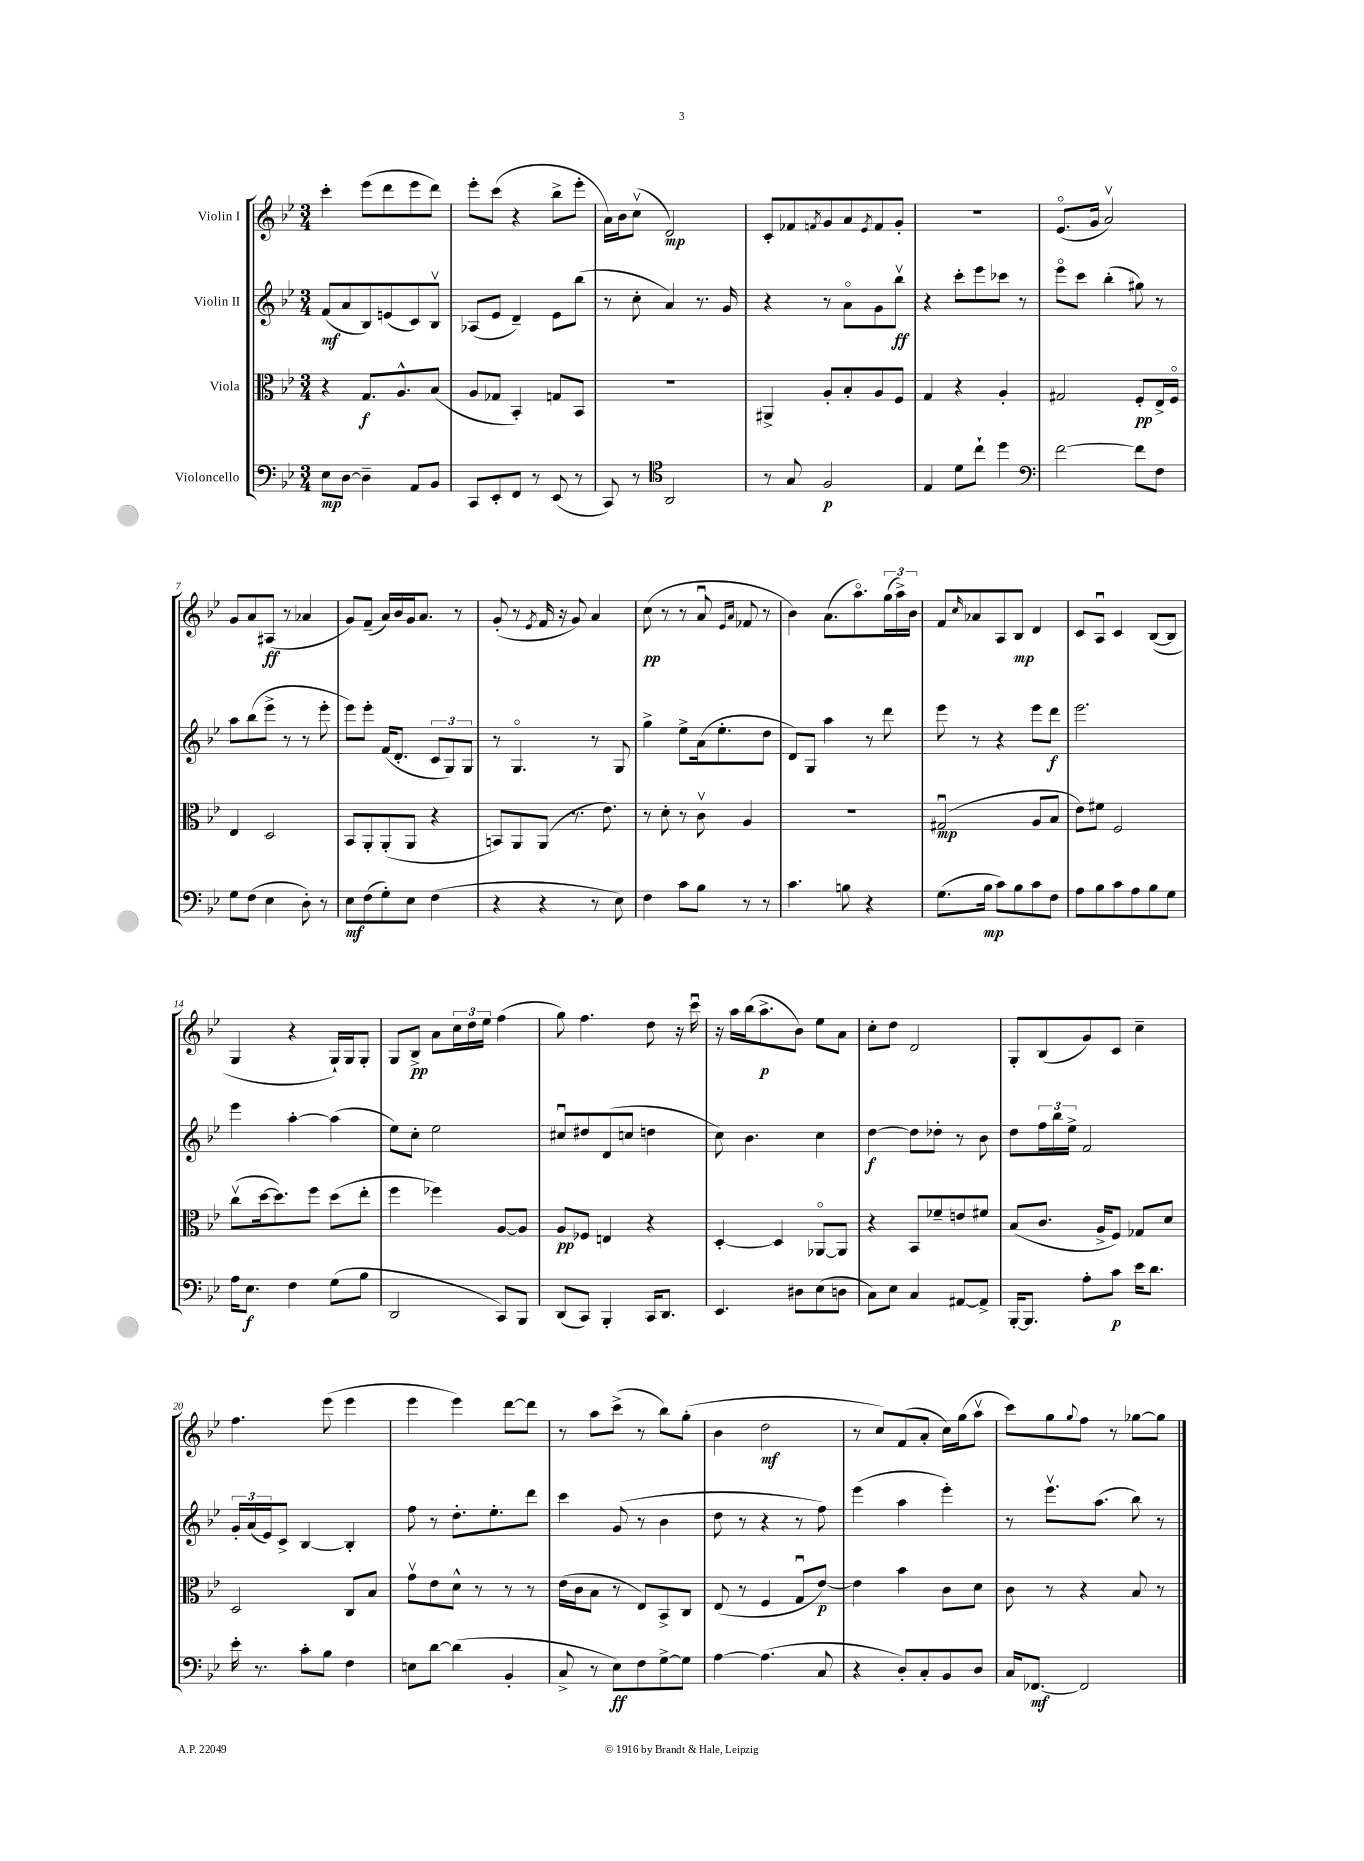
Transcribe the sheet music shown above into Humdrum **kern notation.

**kern	**kern	**kern	**kern
*staff4	*staff3	*staff2	*staff1
*clefF4	*clefC3	*clefG2	*clefG2
*k[b-e-]	*k[b-e-]	*k[b-e-]	*k[b-e-]
*M3/4	*M3/4	*M3/4	*M3/4
8E-\L	4r	(8f/L	4ccc'\
[8D\J	.	8a/	.
4D~\]	8.G/L	8B-/)	(8eee-\L
.	.	(8e/	8ddd\
.	8.A^^/	.	.
8AA/L	.	8c/)	8eee-\
8BB-/J	(8B-/J	8B-v/J	8ddd\J)
=	=	=	=
8CC/L	8A/L	(8A-/L	8eee-'\L
8EE-'/	8G-/J	8e-/J	(8ccc\J
8FF/J	4BB-'/)	4d~/)	4r
8r	.	.	.
(8EE-/	8G/L	8e-\L	8bb-^\L
8r	8BB-/J	(8bb-\J	8eee-'\J
=	=	=	=
8CC/)	2.r	8r	16a\LL)
.	.	.	16b-\J
8r	.	8cc'\	(8ccv\J
*clefC4	*	*	*
2AA/	.	4a/)	2d/)
.	.	8.r	.
.	.	16g/	.
=	=	=	=
8r	4AA#^/	4r	8c'/L
8G/	.	.	8f-/
.	.	.	8qf/
2F/	8A'/L	8r	8g/
.	8B-'/	8ao\L	8a/
.	.	.	8qe-/
.	8A/	8g\	8f/
.	8F/J	8bb-v\J	8g'/J
=	=	=	=
4E-/	4G/	4r	2.r
8d\L	4r	8ccc'\L	.
8cc`\J	.	8eee-\	.
4dd\	4A'/	8ccc-\J	.
.	.	8r	.
=	=	=	=
*clefF4	*	*	*
[2f\	2G#/	8eee-o\L	(8.e-o/L
.	.	8ccc\J	.
.	.	.	16g/Jk
.	.	(4bb-'\	2av/)
8f\]L	8F'/L	8gg#\)	.
8F\J	16E-^/L	8r	.
.	16Fo/JJ	.	.
=	=	=	=
8G\L	4E-/	8aa\L	8g/L
(8F\J	.	(8bb-\	8a/
4E-\	2D/	8eee-^\J	(8A#/J
.	.	8r	8r
8D'\)	.	8r	4a-/
8r	.	8eee-'\	.
=	=	=	=
8E-\L	8BB-/L	8eee-\L)	8g/L)
(8F\	8AA'/	8eee-'\J	(8f~/J
8G'\)	(8AA'/	(16f/LK	16a/LL)
.	.	8.d'/J	16b-/
8E-\J	8AA/J	.	16g/J
.	.	.	8.a/J
(4F\	4r	12c/L	.
.	.	12G/)	.
.	.	.	8r
.	.	12G/J	.
=	=	=	=
4r	8BB/L)	8r	(8g'/
.	8AA/	4.Go/	8r
.	.	.	8qe-/
4r	(8AA/J	.	16f/
.	.	.	16r
.	8.r	.	8g/)
8r	.	8r	4a/
.	8.e-\)	.	.
8E-\)	.	8G/	.
=	=	=	=
4F\	8r	4gg^\	(8cc\
.	8d'\	.	8r
8c\L	8r	8ee-^\L	8r
8B-\J	8cv\	(16a\k	8au/
.	.	8.ee-'\	.
.	.	.	16qqe-/LL
.	.	.	16qqa/JJ
8r	4A/	.	8f-/
8r	.	8dd\J	8r
=	=	=	=
4.c\	2.r	8d/L)	4b-\)
.	.	8G/J	.
.	.	4aa\	(8.a\L
8B\	.	.	.
.	.	.	8.aao\)
4r	.	8r	.
.	.	8ddd\	(24gg\L
.	.	.	24aa^\)
.	.	.	24b-\JJ
=	=	=	=
(8.G\L	(2G#u/	8eee-\	8f/L
.	.	.	16qqcc/
.	.	8r	8a-/
16B-\Jk	.	.	.
8c\L)	.	4r	8A/
8B-\	.	.	8B-/J
8c\	8A/L	8eee-\L	4d/
8F\J	8B-/J	8ddd\J	.
=	=	=	=
8A\L	8e-\L)	2.eee-\	8c/L
8B-\	8f#\J	.	8Au/J
8c\	2F/	.	4c/
8A\	.	.	.
8B-\	.	.	([8B-/L
8G\J	.	.	8B-/]J
=	=	=	=
16A\LK	(8ccv\L	4eee-\	4G/
8.E-\J	.	.	.
.	[16dd\k	.	.
.	8.dd\])	.	.
4F\	.	[4aa'\	4r
.	8ff\J	.	.
(8G\L	(8dd\L	(4aa\]	16G`/LL)
.	.	.	16G/J
8B-\J	8ee-'\J	.	8G'/J
=	=	=	=
2DD/	4ff\	8ee-\L)	8G/L
.	.	8cc'\J	8B-^/J
.	4ff-\)	2ee-\	8a\L
.	.	.	24cc\L
.	.	.	24dd\
.	.	.	24ee-\JJ
8CC/L)	[8A/L	.	(4ff\
8BBB-/J	8A/]J	.	.
=	=	=	=
(8DD/L	8A/L	8cc#u/L	8gg\)
8CC/J)	8F-/J	8dd#/	4.ff\
4BBB-'/	4E/	(8d/	.
.	.	8cc/J	.
16CC/LK	4r	4dd\	8dd\
8.DD/J	.	.	.
.	.	.	16r
.	.	.	16cccu\
=	=	=	=
4.EE-/	[4D'/	8cc\)	16r
.	.	.	16aa\LL
.	.	4.b-\	(16bb-\J
.	.	.	8.aa^\
.	4D/]	.	.
8D#\L	.	.	8b-\J)
(8E-\	[8AA-o/L	4cc\	8ee-\L
8D\J	8AA-/]J	.	8a\J
=	=	=	=
8C\L)	4r	[4dd\	8cc'\L
8E-\J	.	.	8dd\J
4C/	8BB-/L	8dd\]L	2d/
.	8f-~/	8dd-'\J	.
[8AA#/L	8e/	8r	.
8AA#^/]J	8f#/J	8b-\	.
=	=	=	=
[16BBB-'/LK	(8B-/L	8dd\L	8G'/L
8.BBB-/]J	.	.	.
.	8.c/J	24ff\L	(8B-/
.	.	24bb-\	.
.	.	24ee-^\JJ	.
8A'\L	.	2f/	8g/)
.	16A^/LK	.	.
8c\J	8F/J)	.	8c/J
16e-\LK	8G-/L	.	4cc~\
8.d\J	.	.	.
.	8d/J	.	.
=	=	=	=
16e-'\	2D/	24g'/LL	4.ff\
.	.	(24a/	.
8.r	.	.	.
.	.	24e-/J)	.
.	.	8c^/J	.
8c'\L	.	[4B-/	.
8B-\J	.	.	(8eee-\
4F\	8C/L	4B-'/]	4eee-\
.	8B-/J	.	.
=	=	=	=
8E\L	8gv\L	8ff\	4eee-\
[8d\J	8e-\	8r	.
(4d\]	8d^^\J	8.dd'\L	4eee-\)
.	8r	.	.
.	.	8.ee-'\	.
4BB-'/	8r	.	[8ddd\L
.	8r	8ddd\J	8ddd\]J
=	=	=	=
8C^/	(16e-\LL	4ccc\	8r
.	16c\J	.	.
8r	8B-\J	.	8aa\L
8E-\L)	8r	(8g/	(8ccc^\J
8F\	8E-/L)	8r	8r
[8G^\	8BB-^/	4b-\	8bb-\L)
8G\]J	8C/J	.	(8gg'\J
=	=	=	=
[4A\	(8E-/	8dd\	4b-\
.	8r	8r	.
(4.A\]	4F/	4r	2dd\
.	8Gu/L	8r	.
8C/	[8e-/J)	8ff\)	.
=	=	=	=
4r	4e-\]	(4eee-\	8r
.	.	.	8cc/L)
8D'/L)	4b-\	4aa\	(8f/
8C'/	.	.	8a'/J
8BB-/	8c\L	4eee-'\)	16cc\LL)
.	.	.	(16gg\J
8D/J	8d\J	.	8aav\J
=	=	=	=
16C/LK	8c\	8r	8ccc\L)
[8.FF-/J	.	.	.
.	8r	8.eee-v\L	8gg\
.	.	.	8qqgg/
2FF-/]	4r	.	8ff\J
.	.	(8.aa\J	.
.	.	.	8r
.	8B-/	8bb-\)	[8gg-\L
.	8r	8r	8gg-\]J
==	==	==	==
*-	*-	*-	*-
